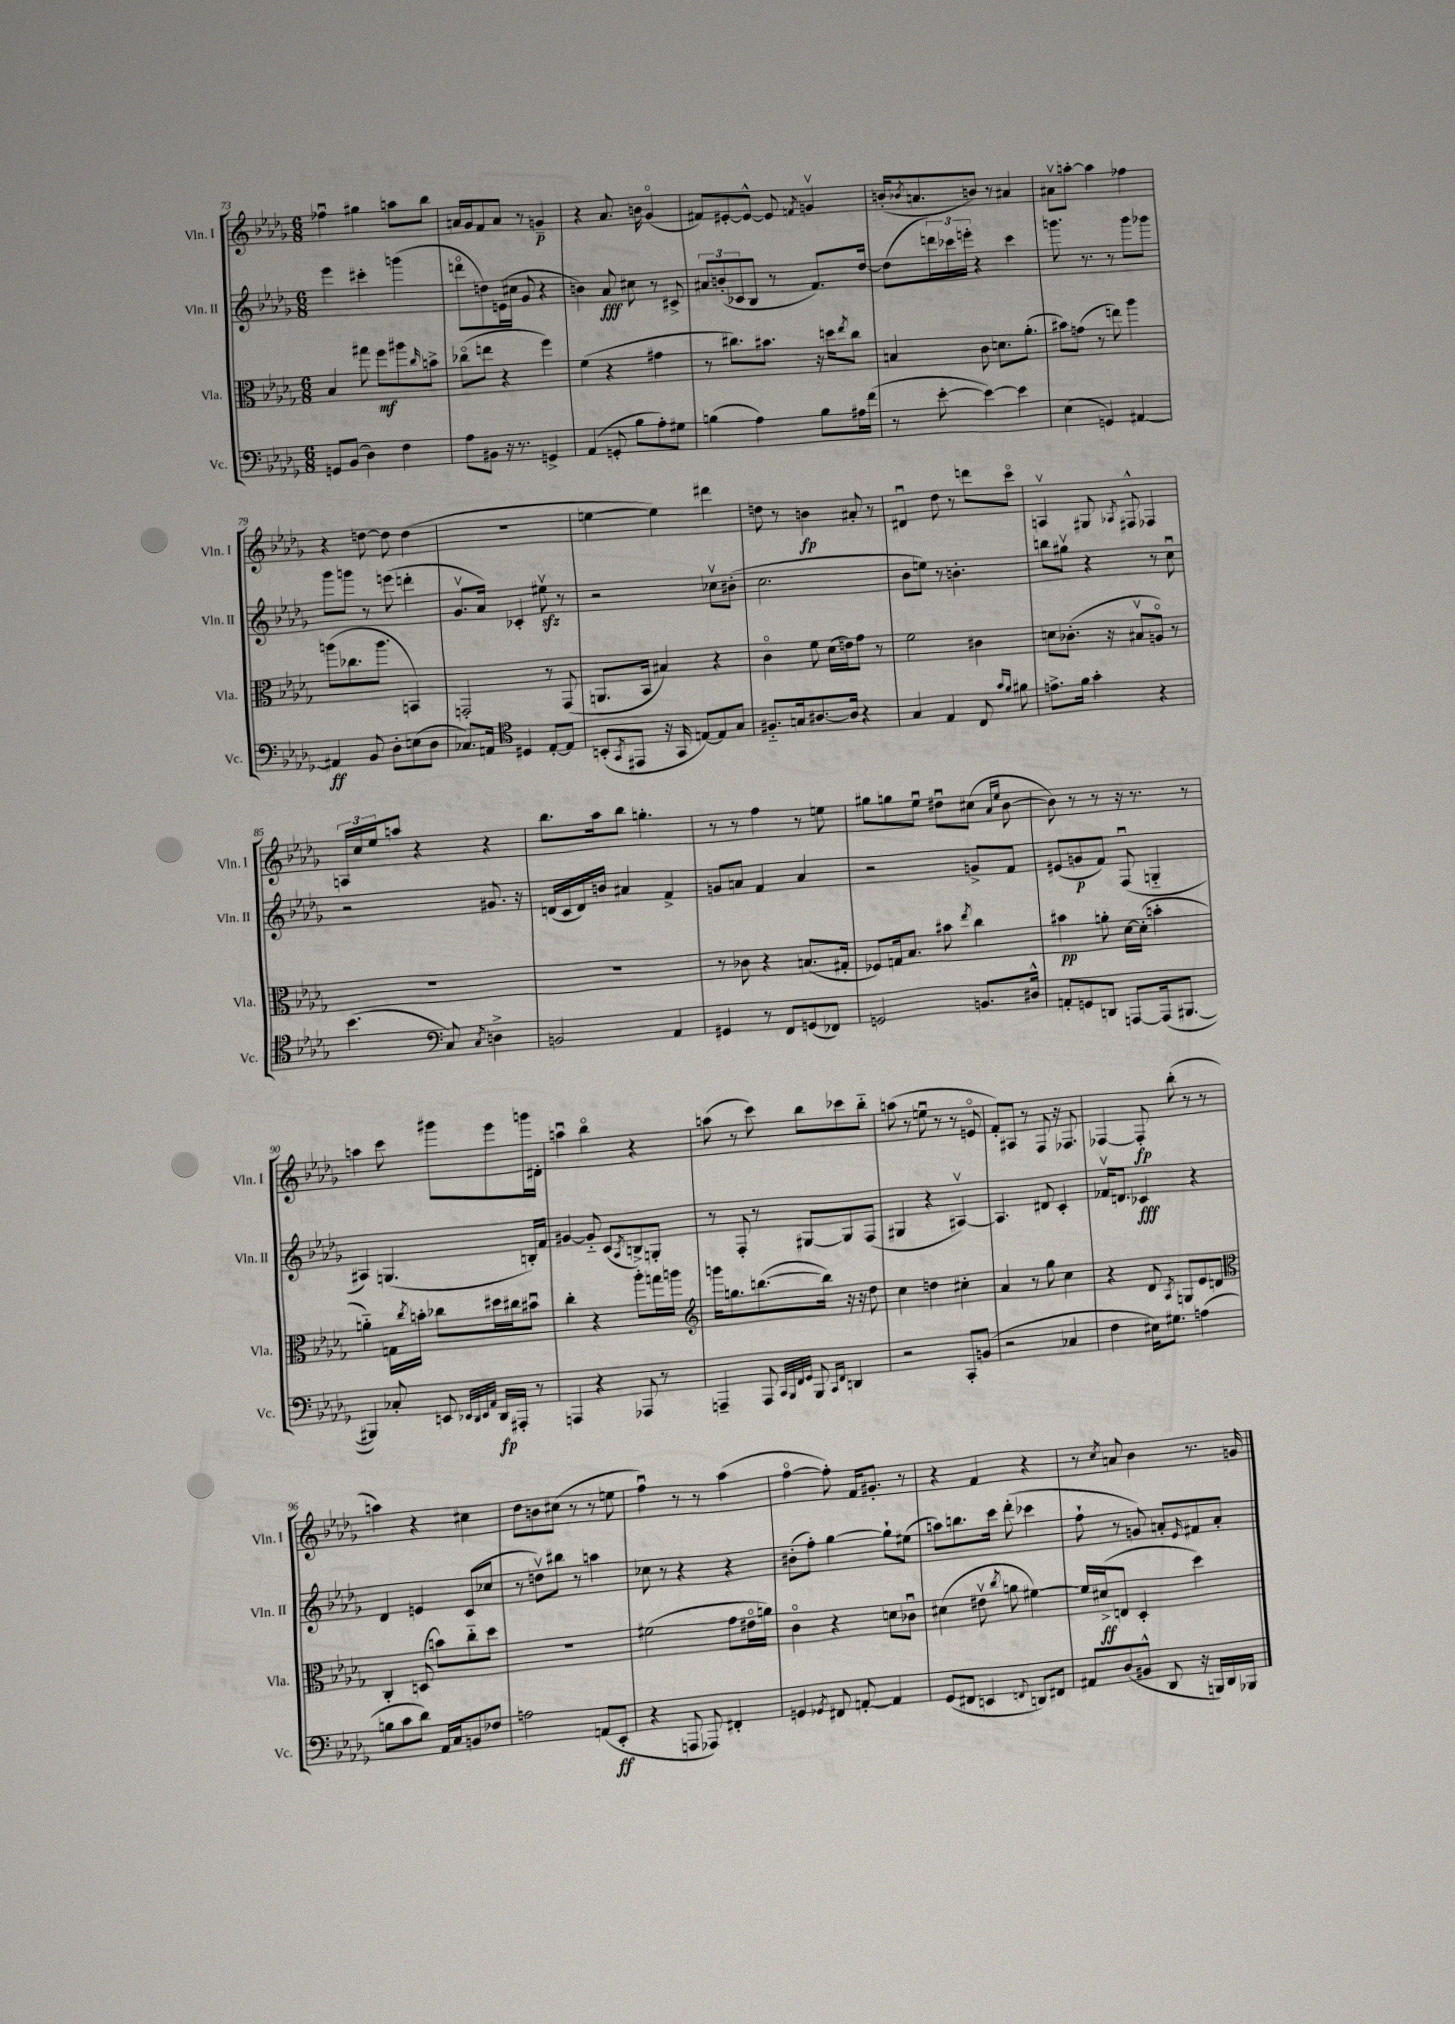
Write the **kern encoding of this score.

**kern	**dynam	**kern	**dynam	**kern	**dynam	**kern	**dynam
*part4	*part4	*part3	*part3	*part2	*part2	*part1	*part1
*staff4	*staff4	*staff3	*staff3	*staff2	*staff2	*staff1	*staff1
*I"Vc.	*	*I"Vla.	*	*I"Vln. II	*	*I"Vln. I	*
*I'Vc.	*	*I'Vla.	*	*I'Vln. II	*	*I'Vln. I	*
*clefF4	*	*clefC3	*	*clefG2	*	*clefG2	*
*k[b-e-a-d-g-]	*	*k[b-e-a-d-g-]	*	*k[b-e-a-d-g-]	*	*k[b-e-a-d-g-]	*
*M6/8	*	*M6/8	*	*M6/8	*	*M6/8	*
=73	=73	=73	=73	=73	=73	=73	=73
8GGn/L	.	4B-/	.	4eee-\	.	4ff-Xu\	.
(8BB-/J	.	.	.	.	.	.	.
4D-\)	.	8gg#X\	.	4ccc#X'\	.	4gg#X\	.
.	.	8ff\L	mf	.	.	.	.
4F\	.	8aa#X\	.	(4gggn\	.	8aan\L	.
.	.	16qqcc/	.	.	.	.	.
.	.	8bn^\J	.	.	.	8bb-\J	.
=74	=74	=74	=74	=74	=74	=74	=74
8A-\L	.	(8cc-X\L	.	8dddn\L	.	16an/LL	.
.	.	.	.	.	.	16g-/J	.
8BB#X\J	.	8een\J	.	8ddn\)	.	8f/	.
16r	.	4r	.	(16en\L	.	8a/J	.
8.r	.	.	.	16cc#X\JJ	.	.	.
.	.	.	.	8g-/	.	8r	.
4GGn^/	.	4ff\)	.	4r	.	4gn~/	p
=75	=75	=75	=75	=75	=75	=75	=75
(4AA-/	.	(4f\	.	4bn\)	.	4r	.
8GGn'/	.	4r	.	8a-/	fff	8.a-/	.
8B-\L	.	.	.	8cc#X\	.	.	.
.	.	.	.	.	.	16bn\	.
8A-'\)	.	4g#X\	.	8r	.	(4g-/	.
8G#X\J	.	.	.	8c#X^/	.	.	.
=76	=76	=76	=76	=76	=76	=76	=76
(4Bn\	.	8r	.	12a#X/L	.	8f#X/L)	.
.	.	.	.	(12bn'/	.	.	.
.	.	8.cc#X\L)	.	.	.	[8e#X'/	.
.	.	.	.	12c-X/	.	.	.
4A-\)	.	.	.	8B-/J	.	8e#^^/J_	.
.	.	8.b#X\J	.	.	.	.	.
.	.	.	.	8r	.	8e#/]	.
.	.	.	.	.	.	8qfn/	.
8B\L	.	16r	.	8.f/L)	.	4gnv/	.
.	.	16ddn\KL	.	.	.	.	.
.	.	8qee-/	.	.	.	.	.
16A#X\L	.	8cc#\J	.	.	.	.	.
(16f\JJ	.	.	.	[16dd-/Jk	.	.	.
=77	=77	=77	=77	=77	=77	=77	=77
8r	.	4Bn/	.	(8dd-\L]	.	(16bn'/KL	.
.	.	.	.	.	.	8qb-X/	.
.	.	.	.	.	.	8.an/	.
[8e-'\	.	.	.	24dddn\L)	.	.	.
.	.	.	.	24ccc-X\	.	.	.
.	.	.	.	24eeen'\JJ	.	.	.
4e-\_)	.	8c\	.	4r	.	8bn/J)	.
.	.	8.dn\L	.	.	.	8r	.
4e-\]	.	.	.	4ccc-\	.	4a#X/	.
.	.	(8.a-'\J	.	.	.	.	.
=78	=78	=78	=78	=78	=78	=78	=78
(4E-\	.	8b#X\L)	.	8.gggn\	.	8a#Xv\L	.
.	.	(8gn\J	.	.	.	[8aan'\J	.
.	.	.	.	8.r	.	.	.
4GGn/)	.	8r	.	.	.	4aa\]	.
.	.	8een\)	.	8r	.	.	.
[4AA#X/	.	4aa-\	.	8ggg\L	.	4ff-X\	.
.	.	.	.	8ggg-X\J	.	.	.
!!LO:LB:g=z
=79	=79	=79	=79	=79	=79	=79	=79
4AA#X/]	ff	(8aan\L	.	8ggg-\L	.	4r	.
.	.	8.cc-X\	.	8gggn\J	.	.	.
8BB-/	.	.	.	8r	.	[8ddn\	.
.	.	8.aa\J	.	.	.	.	.
8D-'\L	.	.	.	(8eeen\	.	8dd\]	.
(8En\	.	4BBn/)	.	4dddn'\	.	(4dd\	.
8D-\J	.	.	.	.	.	.	.
=80	=80	=80	=80	=80	=80	=80	=80
8.C-X/L)	.	2GGn'/	.	8.g-v/L	.	2.r	.
16AAn/Jk	.	.	.	16a-/Jk)	.	.	.
*clefC4	*	*	*	*	*	*	*
4D#X/	.	.	.	4c-X'/	.	.	.
[8E-'/L	.	8r	.	8ee#Xzzv\	.	.	.
8E-/J]	.	(8GG/	.	8r	.	.	.
=81	=81	=81	=81	=81	=81	=81	=81
(8BBn'/L	.	8.AAn/L	.	2r	.	[4een\	.
8qGG-/	.	.	.	.	.	.	.
8EE#X/J	.	.	.	.	.	.	.
.	.	16BB-/Jk	.	.	.	.	.
16r	.	4B#X/)	.	.	.	4ee\])	.
16GG-/	.	.	.	.	.	.	.
[8En/L)	.	.	.	.	.	.	.
8E/]	.	4r	.	8cc-Xv\L	.	4ddd#X\	.
8G-/J	.	.	.	(8b#X'\J	.	.	.
=82	=82	=82	=82	=82	=82	=82	=82
8.F#X/L	.	4c\	.	2.cc\	.	8ddn\	.
.	.	.	.	.	.	8r	.
16Gn/k	.	.	.	.	.	.	.
[8.A#X/	.	8f\	.	.	.	4bn\	fp
.	.	(16d-\LL	.	.	.	.	.
16A#/Jk]	.	16en\J)	.	.	.	.	.
4r	.	8g-\J	.	.	.	8a#X'/	.
.	.	8r	.	.	.	8r	.
=83	=83	=83	=83	=83	=83	=83	=83
4G-/	.	2f\	.	8b-\L	.	4d#Xu/	.
.	.	.	.	8een\J)	.	.	.
4E-/	.	.	.	8r	.	8dd-\	.
.	.	.	.	4.bn'\	.	8r	.
8C/	.	4c#X\	.	.	.	8dddn\L	.
16qqg-/LL	.	.	.	.	.	.	.
16qqf/JJ	.	.	.	.	.	.	.
8f#X\	.	.	.	.	.	8ccc\J	.
=84	=84	=84	=84	=84	=84	=84	=84
8.en^\L	.	8dn\L	.	8bbn\L	.	4Anv/	.
.	.	(8.c-X'\J	.	8gg#Xv\J	.	.	.
16f\Jk	.	.	.	.	.	.	.
4g-'\	.	.	.	4r	.	8G#X/	.
.	.	16r	.	.	.	.	.
.	.	.	.	.	.	8qA-X/	.
.	.	8B#Xv/L	.	.	.	8F#X^^/	.
4r	.	8An/J)	.	8r	.	4F-X/	.
.	.	8r	.	8ccu\	.	.	.
!!LO:LB:g=z
=85	=85	=85	=85	=85	=85	=85	=85
(4.b-\	.	2.r	.	2r	.	24An/LL	.
.	.	.	.	.	.	24cc/	.
.	.	.	.	.	.	24ee-/J	.
.	.	.	.	.	.	8aan/J	.
.	.	.	.	.	.	4r	.
*clefF4	*	*	*	*	*	*	*
8C/)	.	.	.	.	.	.	.
8qC/	.	.	.	.	.	.	.
4Dn^\	.	.	.	8.g#X/	.	4r	.
.	.	.	.	16r	.	.	.
=86	=86	=86	=86	=86	=86	=86	=86
2BBn/	.	2.r	.	(16dn/LL	.	8.bb-\L	.
.	.	.	.	16c/	.	.	.
.	.	.	.	16d/)	.	.	.
.	.	.	.	16bn/JJ	.	16aa-\k	.
.	.	.	.	4a#X/	.	8bb-\J	.
.	.	.	.	.	.	4.ggn'\	.
4AA-/	.	.	.	4f^/	.	.	.
=87	=87	=87	=87	=87	=87	=87	=87
4GG#X/	.	8r	.	8gn/L	.	8r	.
.	.	8c-X\	.	8an/J	.	8r	.
8r	.	4r	.	4f/	.	4ff\	.
8FF/L	.	.	.	.	.	.	.
(8GGn/	.	(8.Bn/L	.	4a/	.	8r	.
8FF-X/J)	.	.	.	.	.	8een\	.
.	.	16G#X'/Jk	.	.	.	.	.
=88	=88	=88	=88	=88	=88	=88	=88
2GGn/	.	8F-X/L)	.	2r	.	8gg#X\L	.
.	.	16Gn/k	.	.	.	8ggn\	.
.	.	8.B-/J	.	.	.	.	.
.	.	.	.	.	.	8ee-u\J	.
.	.	8b#X\	.	.	.	8dd#Xu\L	.
.	.	8qee-/	.	.	.	.	.
8.BBn/L	.	4cc\	.	8gn^/L	.	(8cc#X\J	.
.	.	.	.	.	.	16qqa-/LL	.
.	.	.	.	.	.	16qqee-/JJ	.
.	.	.	.	8f/J	.	[8b-\	.
16D#X^^/Jk	.	.	.	.	.	.	.
=89	=89	=89	=89	=89	=89	=89	=89
8AAn'/L	.	4b#X\	pp	(8e#X/L	.	8b-\])	.
8GGn/	.	.	.	8gn/	p	8r	.
8DDn/J	.	8an'\	.	8f/J)	.	8r	.
[8AAAn/L	.	[16d-\LL	.	(8Fu/	.	16r	.
.	.	(16d-'\JJ]	.	.	.	8.r	.
(16AAA/k]	.	4bn'\	.	4Gn/	.	.	.
[8.BBB#X/J	.	.	.	.	.	.	.
.	.	.	.	.	.	8r	.
!!LO:LB:g=z
=90	=90	=90	=90	=90	=90	=90	=90
4BBB#X/])	.	4an\)	.	4A#X/)	.	4aan\	.
8C-X'/	.	16Gn\LL	.	(4.Gn/	.	8ccc\	.
.	.	8qcc/	.	.	.	.	.
.	.	16bn'\JJ	.	.	.	.	.
8EEn/	.	8cc-X\L	.	.	.	8ggg#X\L	.
32qqEE-X/LLL	.	.	.	.	.	.	.
32qqDD-/	.	.	.	.	.	.	.
32qqEE-/	.	.	.	.	.	.	.
32qqAA-/JJJ	.	.	.	.	.	.	.
16DD-/LL	fp	16dd#X\L	.	.	.	8eee-\	.
16AAA#X'/JJ	.	16cc#X\J	.	.	.	.	.
8r	.	8b#Xu\J	.	16Bn'/LL)	.	16gggn\L	.
.	.	.	.	16f/JJ	.	16d#X'\JJ	.
=91	=91	=91	=91	=91	=91	=91	=91
4AAAn/	.	4cc'\	.	[4g#X/	.	4aanu\	.
4r	.	4r	.	8g#/]	.	4bb-\	.
.	.	.	.	(8c/L	.	.	.
.	.	.	.	8qA-/	.	.	.
8AAA-X/	.	8aa-'\L	.	8Bn^/)	.	4r	.
8r	.	16ggn\L	.	8Gn'/J	.	.	.
.	.	16aan\JJ	.	.	.	.	.
=92	=92	=92	=92	=92	=92	=92	=92
*	*	*clefG2	*	*	*	*	*
4AAAn~/	.	16gggn\KL	.	8r	.	(8aan\	.
.	.	8.ggn\	.	.	.	.	.
.	.	.	.	8F'/	.	8r	.
8AAA/	.	([8.bbn\	.	8r	.	8ccc\)	.
32qqCC/LLL	.	.	.	.	.	.	.
32qqBBB-/	.	.	.	.	.	.	.
32qqFF/	.	.	.	.	.	.	.
32qqGG-/JJJ	.	.	.	.	.	.	.
8BBB-/	.	.	.	[8G#X/L	.	8bb-\L	.
.	.	16bb\Jk])	.	.	.	.	.
16qqCC/LL	.	.	.	.	.	.	.
16qqFF/JJ	.	.	.	.	.	.	.
4DDn/	.	16r	.	8G#/]	.	8ccc-X\	.
.	.	16r	.	.	.	.	.
.	.	8dd-\	.	(8F/J	.	8bb-\J	.
=93	=93	=93	=93	=93	=93	=93	=93
2r	.	4cc\	.	4G#X/	.	(8aan\	.
.	.	.	.	.	.	8r	.
.	.	4ddn\	.	4r	.	8eenu\	.
.	.	.	.	.	.	8r	.
8CC'/L	.	4cc#X'\	.	[4A#Xv/)	.	8r	.
(8BBn/J	.	.	.	.	.	8en/	.
=94	=94	=94	=94	=94	=94	=94	=94
2r	.	4a-/	.	4.A#/]	.	8f'/L)	.
.	.	.	.	.	.	8A#X/J	.
.	.	8r	.	.	.	8r	.
.	.	8gg-\	.	8d#X/	.	8F/	.
4C-X/	.	4cc\	.	4c'/	.	16r	.
.	.	.	.	.	.	8.F-X/	.
=95	=95	=95	=95	=95	=95	=95	=95
4F\	.	4r	.	16f-Xv/KL	.	[4F-X/	.
.	.	.	.	8.dn/J	.	.	.
16E#X\KL)	.	8d-/	.	4c-X/	fff	8F-'/]	fp
8.G#X\J	.	.	.	.	.	.	.
.	.	8qA-/	.	.	.	.	.
.	.	8Gn/L	.	.	.	(8bb-'\	.
(4An\	.	8e-/	.	4r	.	8r	.
.	.	8dn/J	.	.	.	8r	.
!!LO:LB:g=z
=96	=96	=96	=96	=96	=96	=96	=96
*	*	*clefC3	*	*	*	*	*
8Bn\L	.	4C'/	.	4d-/	.	4aan\)	.
8c\	.	.	.	.	.	.	.
8d-\J)	.	(8Dn/	.	4en/	.	4r	.
16AA-/LL	.	8bn\L)	.	.	.	.	.
16C/J	.	.	.	.	.	.	.
8BBn/	.	8cc\	.	(8c/L	.	4cc#X\	.
8F-X/J	.	8dd-\J	.	8cc-X/J	.	.	.
=97	=97	=97	=97	=97	=97	=97	=97
2An\	.	2.r	.	8r	.	8dd-\L	.
.	.	.	.	8ddnv\L)	.	8bn\	.
.	.	.	.	8bb#X\J	.	(8cc#X\J	.
.	.	.	.	8r	.	8r	.
(8AAn/L	.	.	.	4aan\	.	8r	.
8EE-'/J	ff	.	.	.	.	8een\	.
=98	=98	=98	=98	=98	=98	=98	=98
4r	.	(2f#X\	.	8cc-X\	.	4ffu\)	.
.	.	.	.	8r	.	.	.
8AAAn/	.	.	.	4r	.	8r	.
8AAA-X/)	.	.	.	.	.	8r	.
4FF#X'/	.	8g-\L	.	4r	.	(4aa-\	.
.	.	16e#X\L	.	.	.	.	.
.	.	16an\JJ)	.	.	.	.	.
=99	=99	=99	=99	=99	=99	=99	=99
4GGn/	.	4c\	.	(8b#X'\L	.	[4ff\	.
.	.	.	.	8ff'\J)	.	.	.
8qGG-X/	.	.	.	.	.	.	.
8FF#X/	.	4r	.	[4gg-\	.	8ff'\])	.
[8AAn'/	.	.	.	.	.	16f/KL	.
.	.	.	.	.	.	8.g#X'/J	.
4AA/]	.	8dn\L	.	8gg-`\L]	.	.	.
.	.	8c-Xu\J	.	(8ee#X\J	.	8r	.
=100	=100	=100	=100	=100	=100	=100	=100
(8GG-/L	.	(4d#X\	.	8aan\L)	.	4r	.
8FF#X/J	.	.	.	8.bbn\	.	.	.
4EEn/	.	8e#Xv\	.	.	.	4f/	.
.	.	.	.	16ccc\Jk	.	.	.
.	.	8qcc/	.	.	.	.	.
.	.	8an\	.	(8ddd-'\	.	.	.
8qqFFn/	.	.	.	.	.	.	.
8DDn/L)	.	[4f#X\)	.	4ccc-X\	.	4r	.
8FF#X/J	.	.	.	.	.	.	.
=101	=101	=101	=101	=101	=101	=101	=101
8AA#X/L	.	16f#/LL]	.	8ff`\	.	8r	.
.	.	(16d#X^/J	ff	.	.	.	.
.	.	.	.	.	.	8qcc/	.
(8D-/	.	8En/J	.	8r	.	8an/	.
8BB#X^^/J	.	4D-'/	.	8gn/)	.	4b-\	.
8DD-/	.	.	.	8an'/L	.	.	.
.	.	.	.	16qqe-/	.	.	.
16r	.	4dd-\)	.	8f#X/	.	8.r	.
16BBBn/LL)	.	.	.	.	.	.	.
16DD-/	.	.	.	8a'/J	.	.	.
16BBB-X/JJ	.	.	.	.	.	16gn/	.
==	==	==	==	==	==	==	==
*-	*-	*-	*-	*-	*-	*-	*-
